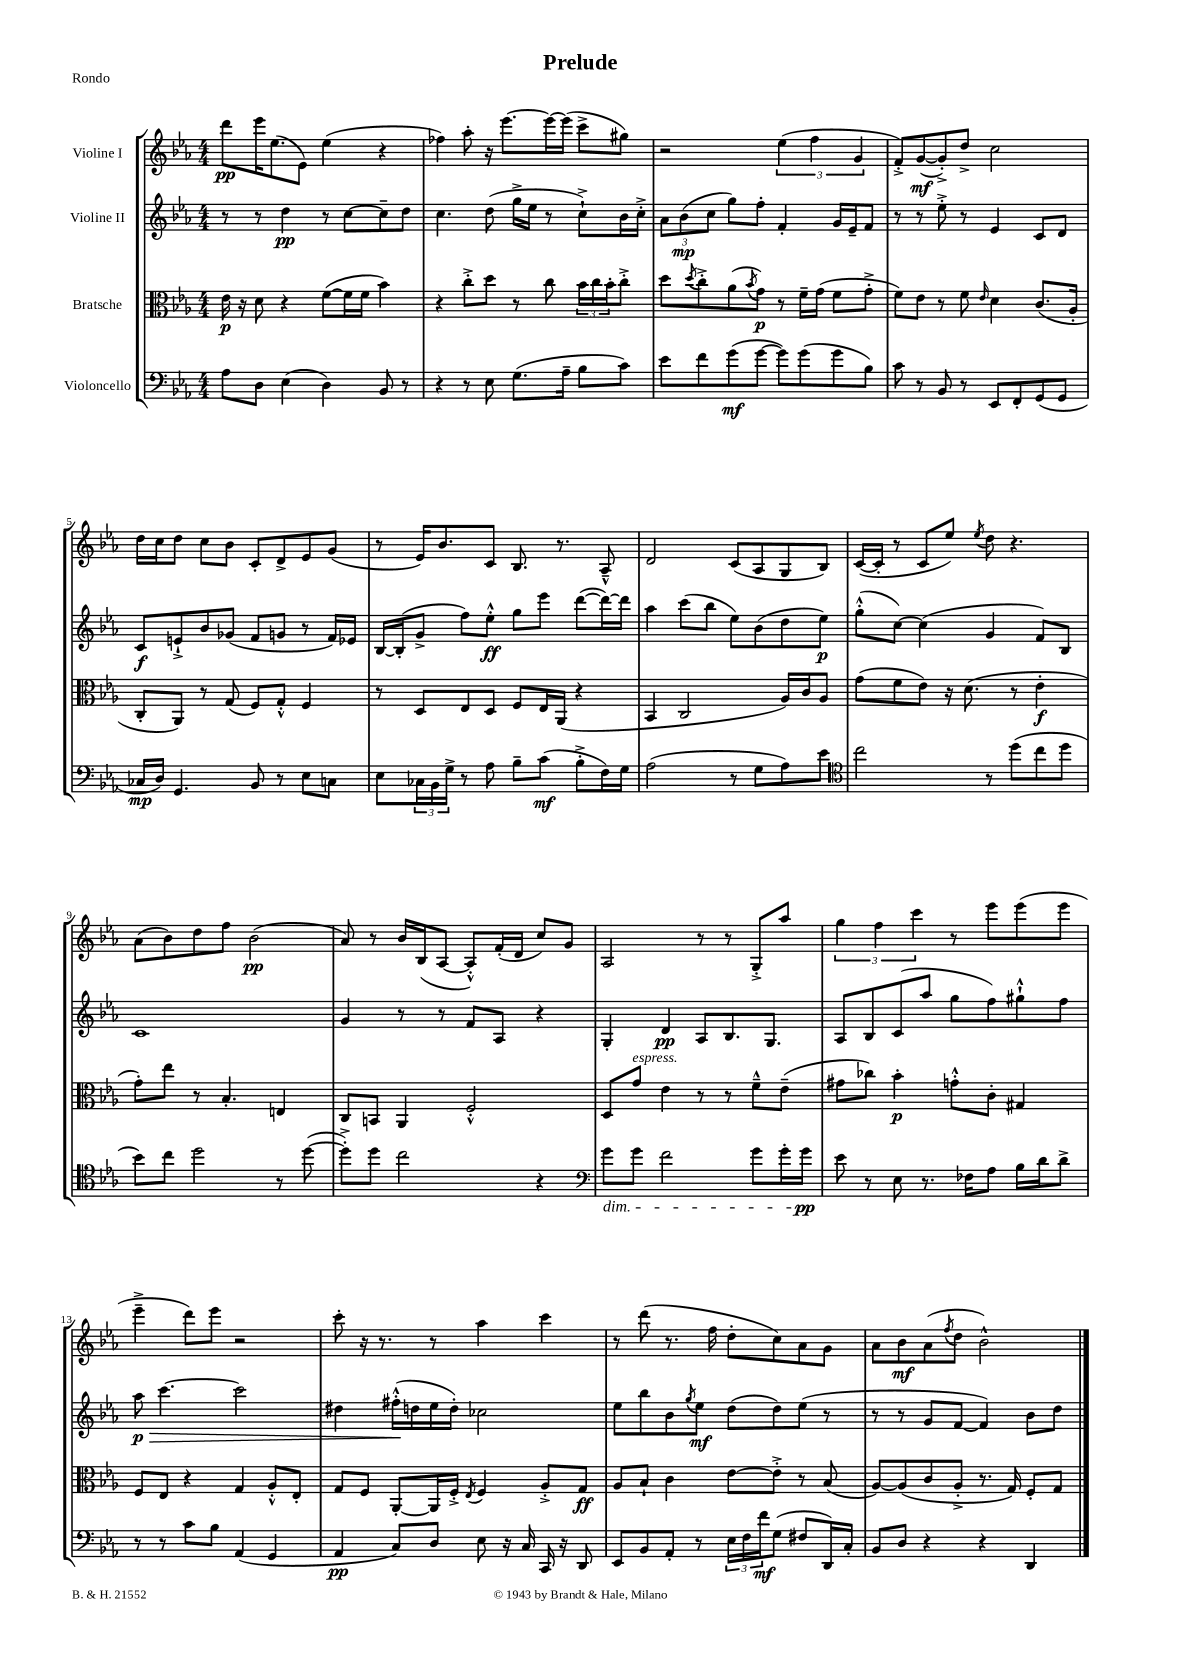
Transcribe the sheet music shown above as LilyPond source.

\header { title = "Prelude" piece = "Rondo" }
<<
\new StaffGroup <<
\new Staff = "s0" \with { instrumentName = "Violine I" } {
    \clef treble \key ees \major \numericTimeSignature \time 4/4
    d'''8\pp ees'''16 ees''8.( ees'8) ees''4( r4 |
    fes''4) aes''8-. r16 ees'''8.~ ees'''16~ ees'''16( c'''8-> gis''8) |
    r2 \tuplet 3/2 { ees''4( f''4 g'4 } |
    f'8-.->) g'8~\mf( g'8-.->) d''8-> c''2 |
    d''16 c''16 d''8 c''8 bes'8 c'8-. d'8-> ees'8 g'8( |
    r8 ees'16) bes'8. c'8 bes8. r8. aes8---^ |
    d'2 c'8( aes8 g8 bes8) |
    c'16~( c'16-. r8 c'8 ees''8) \acciaccatura { ees''8 } d''8 r4. |
    aes'8( bes'8) d''8 f''8 bes'2\pp( |
    aes'8) r8 bes'16 bes16( aes8~ aes8-.-^) f'16-.( d'16 c''8) g'8 |
    aes2 r8 r8 g8-.-> aes''8 |
    \tuplet 3/2 { g''4 f''4 c'''4 } r8 ees'''8 ees'''8( ees'''8 |
    ees'''4---> d'''8) ees'''8 r2 |
    c'''8-. r16 r8. r8 aes''4 c'''4 |
    r8 d'''8( r8. f''16 d''8-. c''8) aes'8 g'8 |
    aes'8 bes'8\mf aes'8( \acciaccatura { f''8 } d''8 bes'2-^) \bar "|." |
}
\new Staff = "s1" \with { instrumentName = "Violine II" } {
    \clef treble \key ees \major \numericTimeSignature \time 4/4
    r8 r8 d''4\pp r8 c''8~ c''8-- d''8 |
    c''4. d''8( g''16-> ees''16 r8 c''8-!->) bes'16 c''16-.-> |
    \tuplet 3/2 { aes'8 bes'8\mp( c''8 } g''8) f''8-. f'4-. g'16 ees'16-- f'8 |
    r8 r8 ees''8-.-> r8 ees'4 c'8 d'8 |
    c'8\f e'8-!-> bes'8 ges'8( f'8 g'8 r8 f'16) ees'16 |
    bes16~ bes16-.( g'8-> f''8) ees''8-.-^\ff g''8 ees'''8 d'''8~( d'''16~) d'''16 |
    aes''4 c'''8( bes''8 ees''8) bes'8( d''8 ees''8\p) |
    g''8-.-^( c''8~) c''4( g'4 f'8) bes8 |
    c'1 |
    g'4 r8 r8 f'8 aes8 r4 |
    g4-. d'4\pp aes8 bes8. g8. |
    aes8 bes8 c'8( aes''8 g''8 f''8) gis''8-!-^ f''8 |
    aes''8\p\> c'''4.~ c'''2 |
    dis''4 fis''16-.-^\!( d''16 ees''16 d''16-.) ces''2 |
    ees''8 bes''8 bes'8 \acciaccatura { g''8 } ees''8\mf d''8( d''8) ees''8( r8 |
    r8 r8 g'8 f'8~ f'4) bes'8 d''8 \bar "|." |
}
\new Staff = "s2" \with { instrumentName = "Bratsche" } {
    \clef alto \key ees \major \numericTimeSignature \time 4/4
    ees'16\p r16 d'8 r4 f'8~( f'16 f'16 bes'4) |
    r4 c''8-.-> d''8 r8 c''8 \tuplet 3/2 { bes'16 c''16 bes'16-. } c''8-.-> |
    d''8 \acciaccatura { d''8 } c''8-.-> aes'8( \acciaccatura { bes'8 } g'8\p) r8 f'16-- g'16( f'8 g'8-.-> |
    f'8) ees'8 r8 f'8 \grace { ees'16 } d'4 c'8.( aes16-. |
    c8-. aes,8) r8 g8( f8) g8-.-^ f4 |
    r8 d8 ees8 d8 f8 ees16 aes,16( r4 |
    bes,4 c2 aes16) c'16 aes8 |
    g'8( f'8 ees'8) r16 d'8.( r8 ees'4-.\f |
    g'8-.) ees''8 r8 bes4.-. e4 |
    c8 b,8 aes,4 f2-.-^ |
    d8 g'8^\markup { \italic "espress." } ees'4 r8 r8 f'8---^ ees'8--( |
    gis'8 ces''8) bes'4-.\p g'8-.-^ c'8-. gis4 |
    f8 ees8 r4 g4 aes8-.-^ ees8-. |
    g8 f8 aes,8~-. aes,16 f16-.-> \acciaccatura { ees8 } f4 aes8-.-> g8\ff |
    aes8 bes8-! c'4 ees'8~ ees'8-.-> r8 bes8( |
    aes8~) aes8( c'8 aes8-.-> r8. g16) f8-. g8 \bar "|." |
}
\new Staff = "s3" \with { instrumentName = "Violoncello" } {
    \clef bass \key ees \major \numericTimeSignature \time 4/4
    aes8 d8 ees4( d4) bes,8 r8 |
    r4 r8 ees8 g8.( aes16-- bes8 c'8) |
    ees'8 f'8 g'8\mf( g'8~ g'8) g'8( g'8 bes8) |
    c'8 r8 bes,8 r8 ees,8 f,8-. g,8( g,8 |
    ces16\mp d16) g,4. bes,8 r8 ees8 c8 |
    ees8 \tuplet 3/2 { ces16 bes,16 g16-> } r8 aes8 bes8-- c'8\mf( bes8-.-> f16) g16 |
    aes2( r8 g8 aes8) ees'8 |
    \clef tenor c''2 r8 d''8( c''8 d''8 |
    bes'8) c''8 d''2 r8 d''8~( |
    d''8-.->) d''8 c''2 r4 |
    \clef bass g'8\dim g'8 f'2 g'8 g'16-. g'16\pp\! |
    ees'8 r8 ees8 r8. fes16 aes8 bes16 d'16 d'8-> |
    r8 r8 c'8 bes8 aes,4( g,4 |
    aes,4\pp c8) d8 ees8 r16 c16 c,16 r16 d,8 |
    ees,8 bes,8 aes,8-. r8 \tuplet 3/2 { ees16 f16 f'16\mf } g8( fis8 d,16) c16-. |
    bes,8 d8 r4 r4 d,4 \bar "|." |
}
>>
>>
